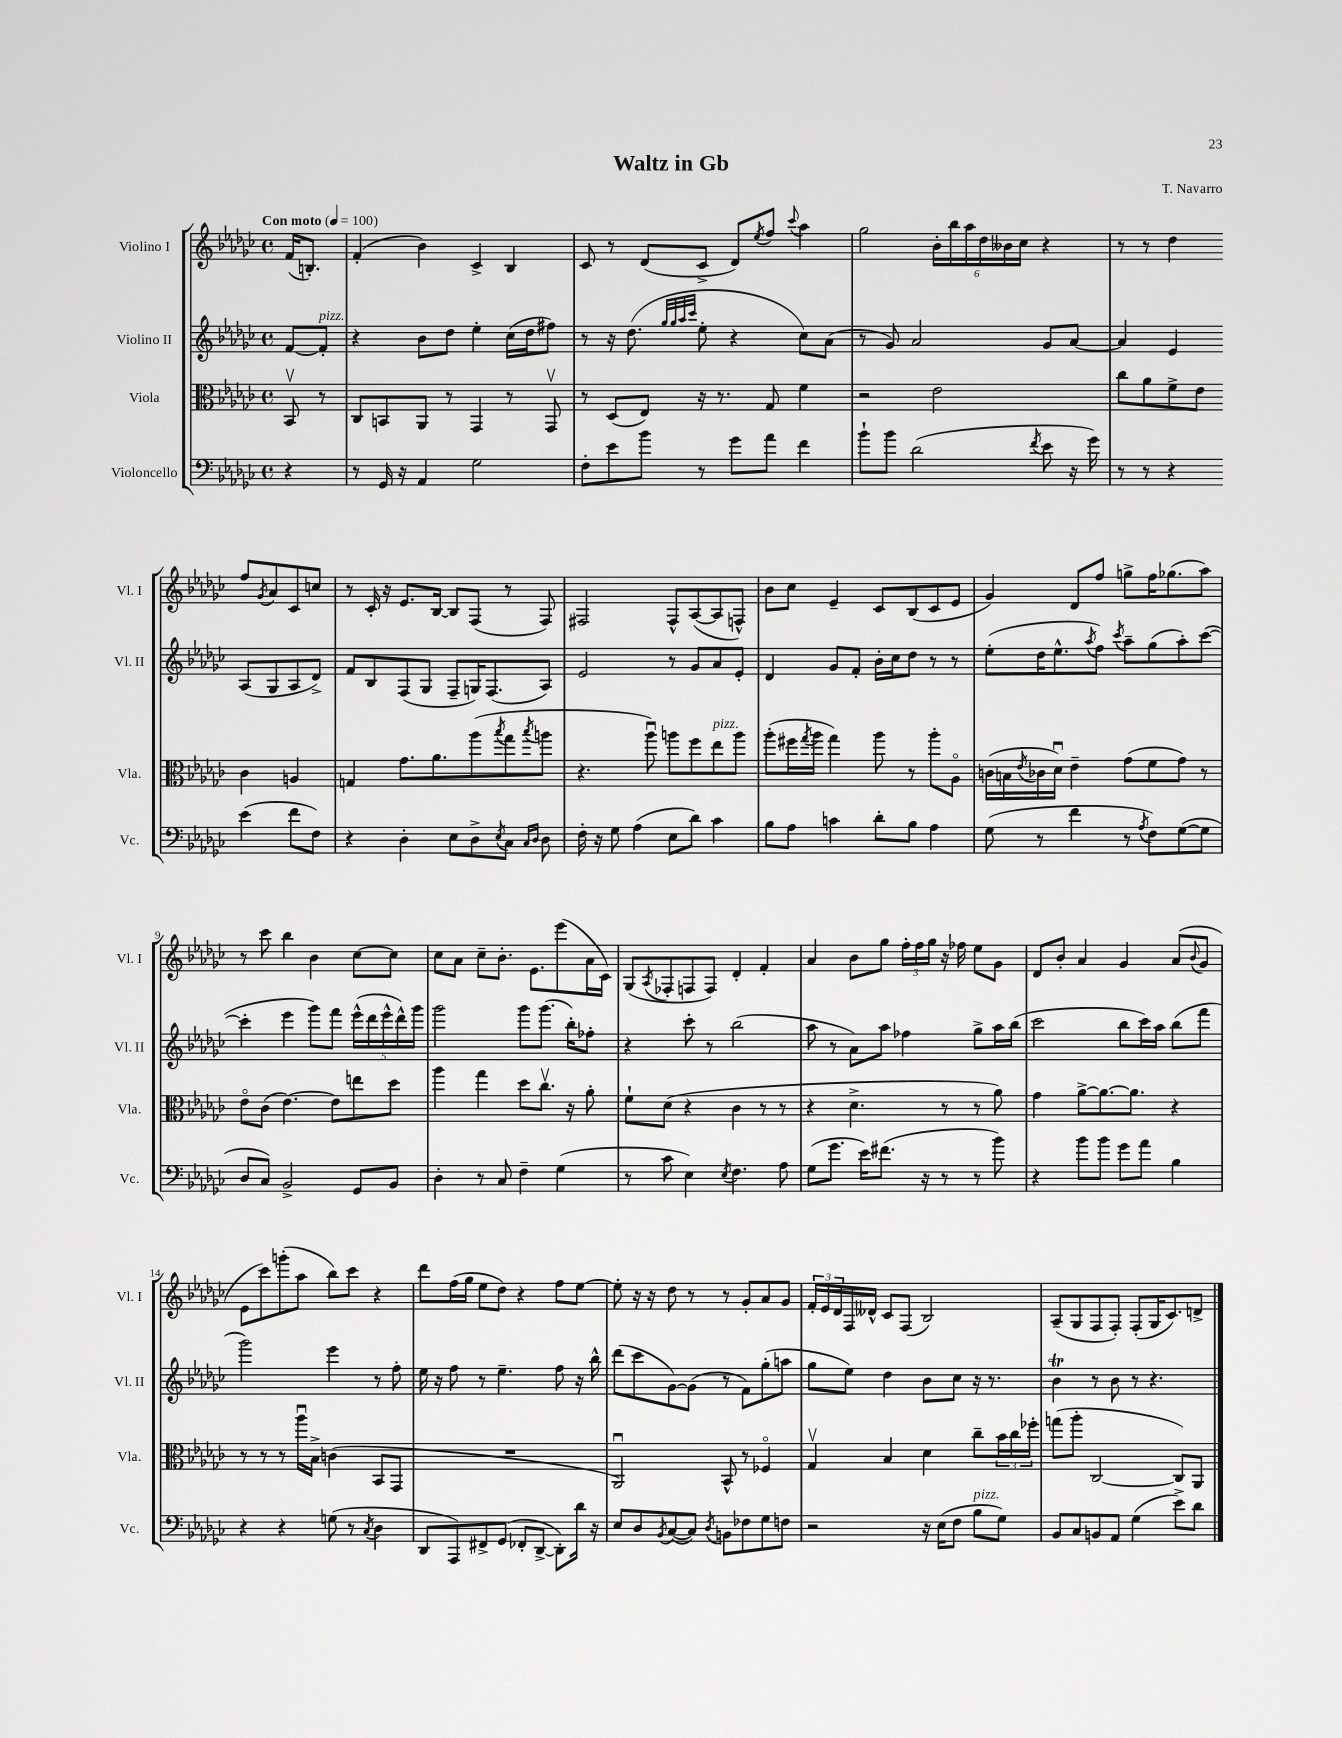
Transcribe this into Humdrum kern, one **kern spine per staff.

**kern	**kern	**kern	**kern
*staff4	*staff3	*staff2	*staff1
*clefF4	*clefC3	*clefG2	*clefG2
*k[b-e-a-d-g-c-]	*k[b-e-a-d-g-c-]	*k[b-e-a-d-g-c-]	*k[b-e-a-d-g-c-]
*M4/4	*M4/4	*M4/4	*M4/4
*met(c)	*met(c)	*met(c)	*met(c)
*MM100	*MM100	*MM100	*MM100
4r	8BB-v	[8f	(16f
.	.	.	8.B')
.	8r	8f']	.
=	=	=	=
8r	8C-	4r	(4f'
16GG-	8BB	.	.
16r	.	.	.
4AA-	8AA-	8b-	4b-)
.	8r	8dd-	.
2G-	4GG-	4ee-'	4c-^
.	8r	(16cc-	4B-
.	.	16dd-	.
.	8GG-v	8ff#)	.
=	=	=	=
8F'	8r	8r	8c-
8e-	(8D-	16r	8r
.	.	(8.dd-	.
8b-	8E-)	.	(8d-
.	.	32qqgg-	.
.	.	32qqgg-	.
.	.	32qqaa-	.
.	.	32qqccc-	.
8r	16r	8ee-'	8c-^
.	8.r	.	.
8g-	.	4r	8d-)
.	.	.	8qee-
8a-	8G-	.	8ff
.	.	.	8qqccc-
4f	4f	8cc-)	4aa-
.	.	(8a-	.
=	=	=	=
8b-`	2r	8r	2gg-
8b-	.	8g-)	.
(2d-	.	2a-	.
.	2e-	.	24b-'
.	.	.	24bb-
.	.	.	24aa-
.	.	.	24dd-
.	.	.	24b--
.	.	.	24cc-
8qf	.	.	.
8e-	.	8g-	4r
16r	.	[8a-	.
16g-)	.	.	.
=	=	=	=
8r	8cc-	4a-]	8r
8r	8a-	.	8r
4r	8f^	4e-	4dd-
.	8e-	.	.
(4e-	4c-	(8A-	8ff
.	.	.	8qg-
.	.	8G-	8a-
8f	4A	8A-	8c-
8F)	.	8d-^)	8cc
=	=	=	=
4r	4G	8f	8r
.	.	8B-	16c-'
.	.	.	16r
4D-'	8.g-	(8F	8.e-
.	.	8G-	.
.	8.a-	.	[16B-
8E-	.	8F~	8B-]
8D-^	(8aa-	16G)	(8F
.	.	(8.F	.
8qE-	8qbb-	.	.
8C-	8gg-	.	8r
16qqC-	.	.	.
16qqD-	8qbb-	.	.
8D-	8aa	8A-)	8F)
=	=	=	=
16F'	4.r	2e-	2F#
16r	.	.	.
8G-	.	.	.
(4A-	.	.	.
.	8aa-u)	.	.
8E-	8aa	8r	8F#^^
8d-)	8ff	8g-	([8A-
4c-	8ee-	8a-	8A-]
.	8aa	8e-'	8F^^)
=	=	=	=
8B-	(8aa-'	4d-	8b-
8A-	16ff#	.	8cc-
.	8qgg-	.	.
.	16aa-	.	.
4c	4gg-)	8g-	4e-~
.	.	8f'	.
8d-'	8aa-	16b-'	8c-
.	.	16cc-	.
8B-	8r	8dd-	(8B-
4A-	8aa-'	8r	8c-
.	8A-o	8r	8e-
=	=	=	=
(8G-	(16c	(8ee-'	4g-)
.	16B	.	.
.	8qe-	.	.
8r	16c-	16dd-	.
.	16d-u)	8.ee-^^	.
4f	4e-~	.	8d-
.	.	8qaa-	.
.	.	8ff)	8ff
.	.	8qccc-	.
8r	(8g-	8aa-~	8gg^
8qA-	.	.	.
8F)	8f	(8gg-	16ff
.	.	.	(8.gg-
([8G-	8g-)	8aa-')	.
8G-]	8r	([8ccc-	8aa-)
=	=	=	=
8D-	8e-o	4ccc-']	8r
8C-)	(8c-	.	8ccc-
2BB-^	[4.e-)	4eee-	4bb-
.	.	8ggg-)	4b-
.	8e-]	8fff	.
8GG-	8ee	(20eee-^^	[8cc-
.	.	20ddd-	.
.	.	20eee-^^	.
8BB-	8dd-	.	8cc-]
.	.	20ddd-^^)	.
.	.	20ggg-	.
=	=	=	=
4D-'	4aa-	2ggg-	8cc-
.	.	.	8a-
8r	4gg-	.	8cc-~
8C-	.	.	8.b-'
4F~	8dd-	8ggg-	.
.	.	.	8.e-
.	8.cc-v	(8.ggg-	.
(4G-	.	.	(8eee-
.	16r	16bb-')	.
.	8a-'	8ff-'	16a-
.	.	.	16c-)
=	=	=	=
8r	8f`	4r	(8G-
.	.	.	8qA-
8c-	(8d-	.	8F-'
4E-)	4r	8ccc-'	8F
.	.	8r	8F)
8qE-	.	.	.
4.F	4c-	(2bb-	4d-'
.	8r	.	4f'
8A-	8r	.	.
=	=	=	=
(8G-	4r	8aa-	4a-
8.g-	.	8r	.
.	4.d-^	8a-)	8b-
16e-)	.	.	.
(8.f#	.	8aa-	8gg-
.	.	4ff-	24ff'
.	.	.	24ff
16r	.	.	.
.	.	.	24gg-
8r	8r	.	16r
.	.	.	16ff-
8r	8r	8gg-^	8ee-
8b-)	8a-)	16aa-	8g-
.	.	(16bb-	.
=	=	=	=
4r	4g-	2ccc-	8d-
.	.	.	8b-'
8b-	[8a-^	.	4a-
8b-	8.a-_	.	.
8g-	.	8bb-	4g-
.	8.a-]	.	.
8a-	.	16ccc-)	.
.	.	16aa-	.
4B-	4r	(8bb-	(8a-
.	.	.	8qqb-
.	.	8fff	8g-
=	=	=	=
4r	8r	2ggg-)	8e-
.	8r	.	8ccc-)
4r	8r	.	(8ggg'
.	16aa-u	.	8aa-
.	16B-^	.	.
(8G	(4c	4eee-	8bb-)
8r	.	.	8ccc-
8qC-	.	.	.
4D-	8BB-	8r	4r
.	8GG-	8ff'	.
=	=	=	=
8DD-	1r	16ee-	8ddd-
.	.	16r	.
8AAA-)	.	8ff	(16ff
.	.	.	16gg-
8FF#^	.	8r	8ee-
(8GG-	.	4.ee-~	8dd-)
8FF-'	.	.	4r
[8DD-^	.	.	.
8DD-'])	.	8ff	8ff
16d-	.	16r	[8ee-
16r	.	16bb-^^	.
=	=	=	=
8E-	2AA-u)	(8ddd-	8ee-']
8D-	.	8ccc-	16r
.	.	.	16r
8qBB-	.	.	.
([8C-	.	[8g-)	8dd-
8C-])	.	(8g-]	8r
8qD-	.	.	.
8BB	8BB-^^	8r	8r
8F-	8r	8f)	8g-'
8G-	4F-o	(8gg-'	8a-
8F	.	8aa	8g-
=	=	=	=
2r	4G-v	8gg-	24f'
.	.	.	24e-
.	.	.	24d-
.	.	8ee-)	16F
.	.	.	16d--^^
.	4B-	4dd-	8c-
.	.	.	(8F
16r	4d-	8b-	2B-)
(16E-	.	.	.
8F	.	8cc-	.
8B-	8cc-~	16r	.
.	.	8.r	.
8G-)	24b-	.	.
.	24cc-	.	.
.	24ff-'	.	.
=	=	=	=
8BB-	(8gg	4b-	(8A-~
8C-	8aa-'	.	8G-
8BB	[2C-	8r	8F
8AA-	.	8b-	8F')
(4G-	.	8r	(8F'
.	.	4.r	16G-
.	.	.	8.c-)
8e-^)	8C-])	.	.
8d-	8AA-	.	8d^
==	==	==	==
*-	*-	*-	*-
